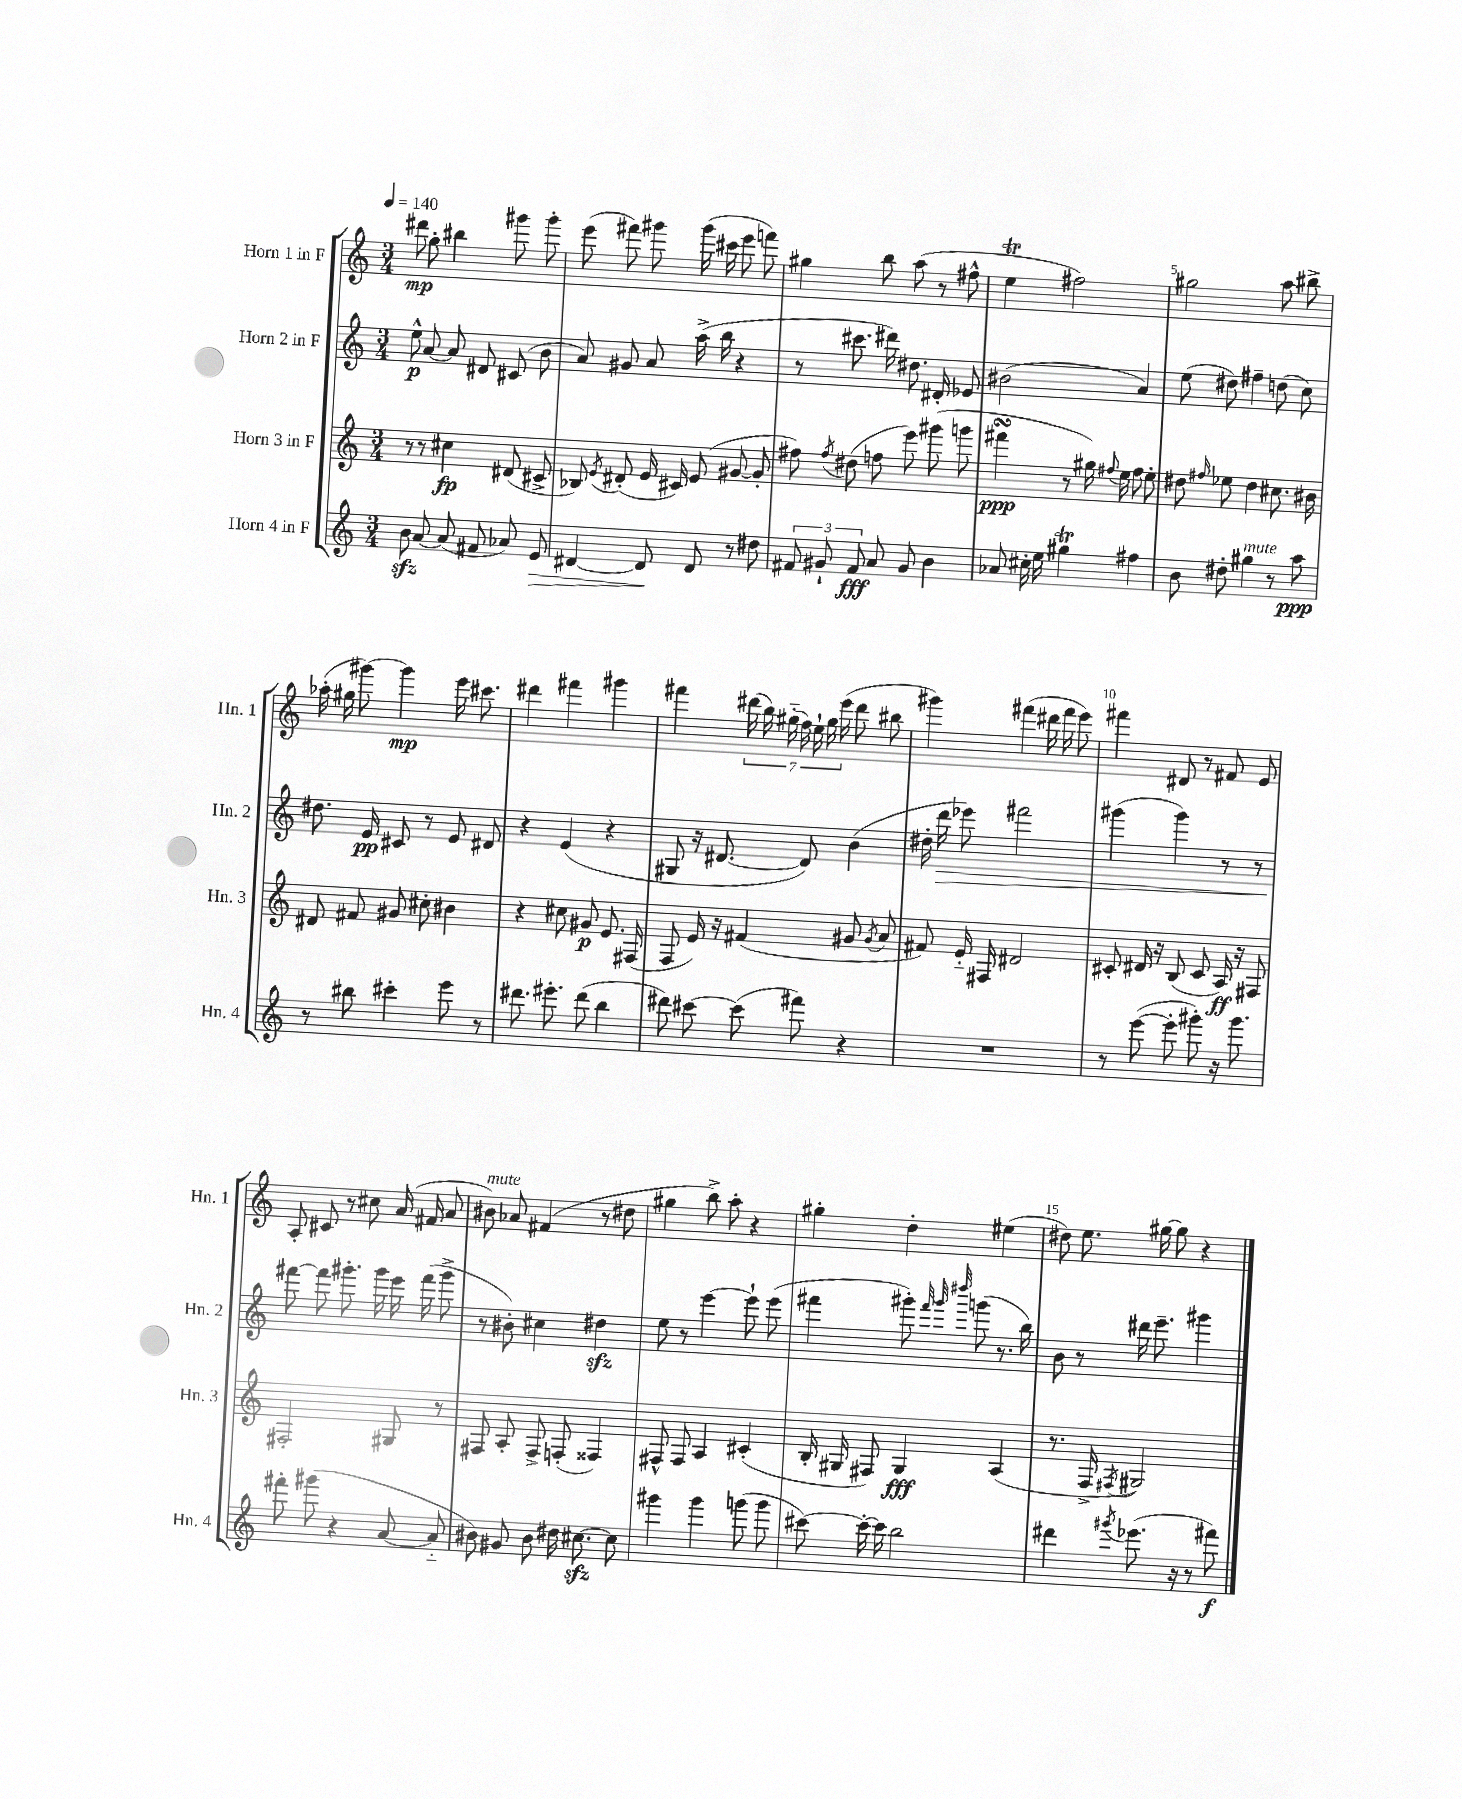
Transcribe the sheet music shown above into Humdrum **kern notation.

**kern	**dynam	**kern	**dynam	**kern	**dynam	**kern	**dynam
*part4	*part4	*part3	*part3	*part2	*part2	*part1	*part1
*staff4	*staff4	*staff3	*staff3	*staff2	*staff2	*staff1	*staff1
*I"Horn 4 in F	*	*I"Horn 3 in F	*	*I"Horn 2 in F	*	*I"Horn 1 in F	*
*I'Hn. 4	*	*I'Hn. 3	*	*I'Hn. 2	*	*I'Hn. 1	*
*clefG2	*	*clefG2	*	*clefG2	*	*clefG2	*
*k[]	*	*k[]	*	*k[]	*	*k[]	*
*M3/4	*	*M3/4	*	*M3/4	*	*M3/4	*
*MM140	*	*MM140	*	*MM140	*	*MM140	*
=1	=1	=1	=1	=1	=1	=1	=1
8bzz\	.	8r	.	8ee^^\	p	8ddd#X\	mp
[8a/	.	8r	.	[8a/	.	8gg'\	.
(8a/]	.	4cc#X\	fp	8a/]	.	4bb#X\	.
8f#X/	.	.	.	8d#X/	.	.	.
8a-X/)	.	(8d#X/	.	(8c#X/	.	8ggg#X\	.
!	!LO:HP:b	!	!	!	!	!	!
8e/	>	8c#X^/	.	8b\	.	8ggg#'\	.
=2	=2	=2	=2	=2	=2	=2	=2
[4d#X/	.	8B-X/)	.	8a/)	.	(8eee\	.
.	.	8qe/	.	.	.	.	.
.	.	(8d#X'/	.	8g#X/	.	8fff#X\)	.
8d#/]	.	16e/	.	8a/	.	8ggg#X\	.
.	.	16c#X/)	.	.	.	.	.
8d#/	]	(8e/	.	(16aa^\	.	(16ggg#\	.
.	.	.	.	16bb\	.	16ccc#X\	.
8r	.	[8g#X/	.	4r	.	8eee\	.
8dd#X\	.	8g#'/]	.	.	.	8fffn\)	.
=3	=3	=3	=3	=3	=3	=3	=3
12f#X/	.	8ff#X\)	.	8r	.	4gg#X\	.
12g#X`/	.	.	.	.	.	.	.
.	.	8qff#/	.	.	.	.	.
.	.	(8dd#X\	.	8.ccc#X\	.	.	.
12f#/	fff	.	.	.	.	.	.
8a/	.	8ffn\	.	.	.	8bb\	.
.	.	.	.	16ddd#X\)	.	.	.
8g#/	.	8eee\)	.	8.dd#X\	.	(8aa\	.
4b\	.	(8ggg#X\	.	.	.	8r	.
.	.	.	.	16d#X'/	.	.	.
.	.	8gggn\	.	8e-X/	.	8ff#X^^\	.
=4	=4	=4	=4	=4	=4	=4	=4
8a-X/	.	4fff#XsSsS\	ppp	(2b#X\	.	4eet\	.
16cc#X'\	.	.	.	.	.	.	.
16ee\	.	.	.	.	.	.	.
4gg#Xt\	.	8r	.	.	.	2ff#X\)	.
.	.	16gg#X\)	.	.	.	.	.
.	.	8qqff#X/	.	.	.	.	.
.	.	16ee\	.	.	.	.	.
4ff#X\	.	8ff#\	.	4a/)	.	.	.
.	.	8ee'\	.	.	.	.	.
=5	=5	=5	=5	=5	=5	=5	=5
8b\	.	8dd#X\	.	(8ee\	.	2gg#X\	.
.	.	16qqff#X/	.	.	.	.	.
8dd#X'\	.	8ee-X\	.	8dd#X\)	.	.	.
!LO:TX:a:i:t=mute	!	!	!	!	!	!	!
4gg#X\	.	4dd#\	.	4ff#X~\	.	.	.
8r	.	8.cc#X\	.	(8ddn\	.	8aa\	.
8aa\	ppp	.	.	8cc\)	.	8bb#X^\	.
.	.	16b#X\	.	.	.	.	.
!!LO:LB:g=z
=6	=6	=6	=6	=6	=6	=6	=6
8r	.	8d#X/	.	8.dd#X\	.	(16aa-X'\	.
.	.	.	.	.	.	16gg#X\	.
8bb#X\	.	8f#X/	.	.	.	[8ggg#X\)	.
.	.	.	.	16e/	pp	.	.
4ccc#X'\	.	8g#X/	.	8c#X/	.	4ggg#\]	mp
.	.	8cc#X'\	.	8r	.	.	.
8eee\	.	4b#X\	.	8e/	.	16eee\	.
.	.	.	.	.	.	8.ccc#X\	.
8r	.	.	.	8d#X/	.	.	.
=7	=7	=7	=7	=7	=7	=7	=7
8.ddd#X\	.	4r	.	4r	.	4ddd#X\	.
8.eee#X'\	.	.	.	.	.	.	.
.	.	8cc#X\	.	(4e/	.	4fff#X\	.
(8ddd#\	.	8g#X/	p	.	.	.	.
4bb\	.	8.e/	.	4r	.	4ggg#X\	.
.	.	(16F#X/	.	.	.	.	.
=8	=8	=8	=8	=8	=8	=8	=8
8ddd#X\)	.	8F/	.	8G#X/	.	4fff#X\	.
[8ccc#X\	.	16e/)	.	16r	.	.	.
.	.	16r	.	[8.d#X/	.	.	.
(8ccc#\]	.	(4f#X/	.	.	.	(28ddd#X\	.
.	.	.	.	.	.	28bb\)	.
.	.	.	.	.	.	(28gg#X\	.
.	.	.	.	.	.	28ff\)	.
8fff#X\)	.	.	.	8d#/])	.	.	.
.	.	.	.	.	.	28ee`\	.
.	.	.	.	.	.	28gg#\	.
.	.	.	.	.	.	(28eee\	.
4r	.	8g#X/	.	(4b\	.	8ddd#\	.
.	.	8qg#/	.	.	.	.	.
.	.	8a/	.	.	.	8bb#X\	.
=9	=9	=9	=9	=9	=9	=9	=9
2.r	.	8f#X/)	.	16dd#X'\	.	4ggg#X\)	.
!	!	!	!	!	!LO:HP:b	!	!
.	.	.	.	16ddd\	>	.	.
.	.	16e/	.	8eee-X\)	.	.	.
.	.	16F#X/	.	.	.	.	.
.	.	2d#X/	.	2fff#X\	.	(4fff#X\	.
.	.	.	.	.	.	16ddd#X\	.
.	.	.	.	.	.	16fff#\	.
.	.	.	.	.	.	8eee\)	.
=10	=10	=10	=10	=10	=10	=10	=10
8r	.	8c#X'/	.	(4ggg#X\	.	4fff#X\	.
([8eee\	.	16d#X/	.	.	.	.	.
.	.	16r	.	.	.	.	.
8eee'\]	.	(8B/	.	4ggg#\)	.	8d#X/	.
8ggg#X'\)	.	8c#/	.	.	.	8r	.
16r	.	16A/)	ff	8r	.	8f#X/	.
8.ggg#\	.	16r	.	.	.	.	.
.	.	8F#X/	.	8r	.	8e/	.
!!LO:LB:g=z
=11	=11	=11	=11	=11	=11	=11	=11
8fff#X'\	.	2F#X'/	.	[8fff#X\	.	8A'/	.
(8ggg#X\	.	.	.	8fff#\]	]	8c#X/	.
4r	.	.	.	8.ggg#X'\	.	8r	.
.	.	.	.	.	.	8cc#X\	.
.	.	.	.	16ggg#\	.	.	.
[8a/	.	8G#X/	.	16eee\	.	(16a/	.
.	.	.	.	(16fff#\	.	16f#X/	.
8a/]	.	8r	.	8ggg#^\	.	8a/	.
=12	=12	=12	=12	=12	=12	=12	=12
!	!	!	!	!	!	!LO:TX:a:i:t=mute	!
8b#X\)	.	8F#X/	.	8r	.	8b#X\)	.
8g#X/	.	8A'/	.	8b#X'\)	.	8a-X/	.
8b#\	.	8F#^/	.	4cc#X\	.	(4f#X/	.
16dd#X\	.	(8Fn'/	.	.	.	.	.
[8.cc#Xzz\	.	.	.	.	.	.	.
.	.	4F##X/)	.	4dd#Xzz\	.	8r	.
8cc#\]	.	.	.	.	.	8dd#X\	.
=13	=13	=13	=13	=13	=13	=13	=13
4ggg#X\	.	8F#X^^/	.	8ee\	.	4gg#X\	.
.	.	8F#/	.	8r	.	.	.
4ggg#\	.	4A/	.	[4eee\	.	8bb^\)	.
.	.	.	.	.	.	8aa'\	.
(8gggn\	.	(4c#X'/	.	8eee`\]	.	4r	.
8ggg\	.	.	.	(8eee\	.	.	.
=14	=14	=14	=14	=14	=14	=14	=14
[8ccc#X\)	.	16B'/	.	4fff#X\	.	4gg#X'\	.
.	.	16G#X/	.	.	.	.	.
16ccc#'\_	.	8F#X/)	.	.	.	.	.
16ccc#\]	.	.	.	.	.	.	.
2bb\	.	4G#/	fff	8ggg#X'\)	.	4dd'\	.
.	.	.	.	32qqfff#/	.	.	.
.	.	.	.	32qqggg#/	.	.	.
.	.	.	.	32qqdddd#X/	.	.	.
.	.	.	.	(8gggn\	.	.	.
.	.	(4A/	.	8.r	.	(4ee#X\	.
.	.	.	.	16bb\)	.	.	.
=15	=15	=15	=15	=15	=15	=15	=15
4ddd#X\	.	8.r	.	8b\	.	8dd#X\)	.
.	.	.	.	8r	.	8.ee\	.
.	.	16F^/	.	.	.	.	.
8qggg#X/	.	8qF#X/	.	.	.	.	.
(8.eee-X\	.	2G#X/)	.	16ddd#X\	.	.	.
.	.	.	.	8.eee~\	.	[16gg#X\	.
.	.	.	.	.	.	8gg#\]	.
16r	.	.	.	.	.	.	.
8r	.	.	.	4ggg#X\	.	4r	.
8fff#X\)	f	.	.	.	.	.	.
==	==	==	==	==	==	==	==
*-	*-	*-	*-	*-	*-	*-	*-
